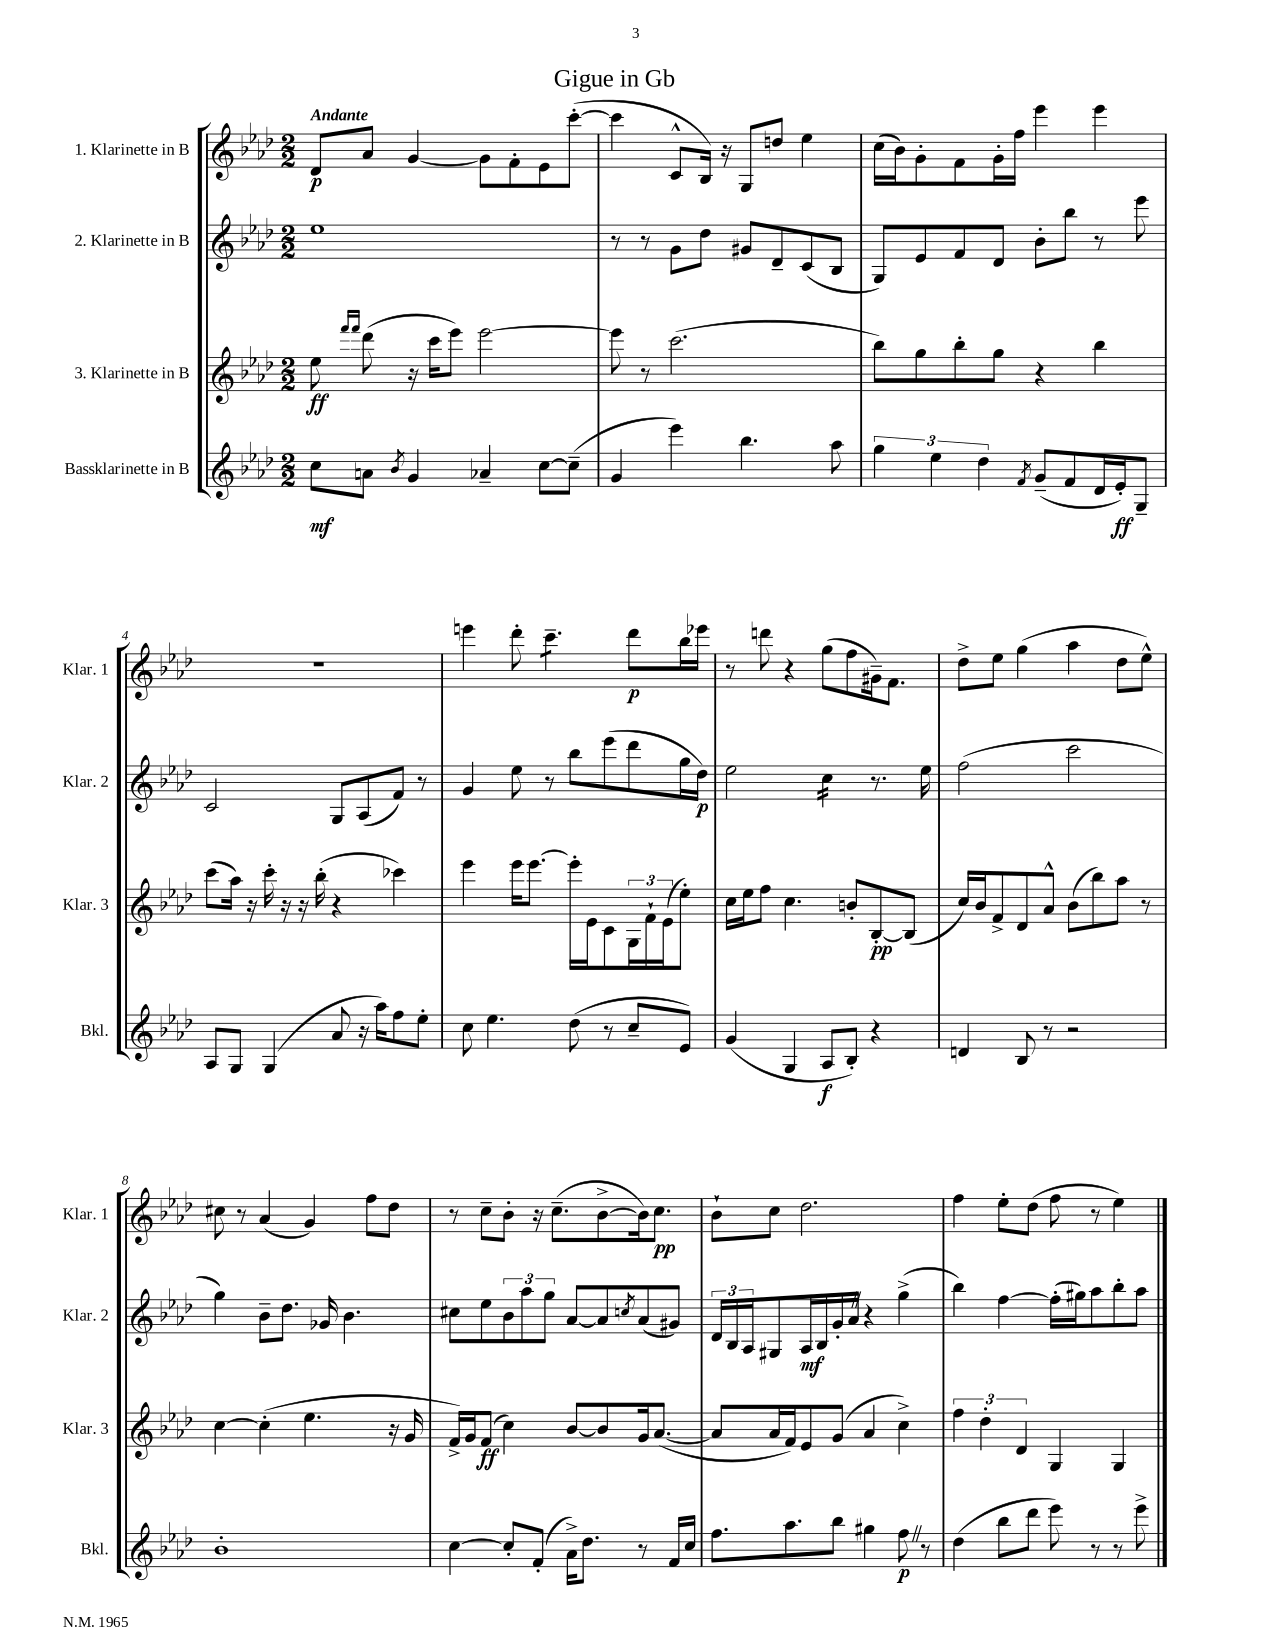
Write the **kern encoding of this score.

**kern	**kern	**kern	**kern
*staff4	*staff3	*staff2	*staff1
*clefG2	*clefG2	*clefG2	*clefG2
*k[b-e-a-d-]	*k[b-e-a-d-]	*k[b-e-a-d-]	*k[b-e-a-d-]
*M2/2	*M2/2	*M2/2	*M2/2
8cc	8ee-	1ee-	8d-
.	16qqfff	.	.
.	16qqfff	.	.
8a	(8ddd-	.	8a-
8qb-	.	.	.
4g	16r	.	[4g
.	16ccc	.	.
.	8eee-)	.	.
4a-~	[2eee-	.	8g]
.	.	.	8f'
[8cc	.	.	8e-
(8cc~]	.	.	([8ccc'
=	=	=	=
4g	8eee-]	8r	4ccc]
.	8r	8r	.
4eee-)	(2.ccc	8g	8c^^
.	.	8dd-	16B-)
.	.	.	16r
4.bb-	.	8g#	8G
.	.	8d-~	8dd
.	.	(8c	4ee-
8aa-	.	8B-	.
=	=	=	=
6gg	8bb-)	8G)	(16cc
.	.	.	16b-)
.	8gg	8e-	8g'
6ee-	.	.	.
.	8bb-'	8f	8f
6dd-	.	.	.
.	8gg	8d-	16g'
.	.	.	16ff
8qf	.	.	.
(8g~	4r	8b-'	4eee-
8f	.	8bb-	.
16d-	4bb-	8r	4eee-
16e-')	.	.	.
8G~	.	8eee-	.
=	=	=	=
8A-	(8ccc	2c	1r
8G	16aa-)	.	.
.	16r	.	.
(4G	16ccc'	.	.
.	16r	.	.
.	16r	.	.
.	(16bb-'	.	.
8a-	4r	8G	.
16r	.	(8A-	.
16aa-)	.	.	.
8ff	4ccc-)	8f)	.
8ee-'	.	8r	.
=	=	=	=
8cc	4eee-	4g	4eee
4.ee-	.	.	.
.	16eee-	8ee-	8ddd-'
.	[8.eee-	.	.
.	.	8r	4.ccc~
(8dd-	16eee-']	8bb-	.
.	16e-	.	.
8r	8c	(8eee-	.
8cc~	24G	8ddd-	8ddd-
.	24f`	.	.
.	(24e-	.	.
8e-)	8ee-')	16gg	16bb-
.	.	16dd-)	16eee-
=	=	=	=
(4g	16cc	2ee-	8r
.	16ee-	.	.
.	8ff	.	8ddd
4G	4.cc	.	4r
8A-	.	4cc	(8gg
8B-')	8b'	.	8ff
4r	[8B-'	8.r	16g#~)
.	.	.	8.f
.	(8B-]	.	.
.	.	16ee-	.
=	=	=	=
4d	16cc)	(2ff	8dd-^
.	16b-	.	.
.	8f^	.	8ee-
8B-	8d-	.	(4gg
8r	8a-^^	.	.
2r	(8b-	2ccc	4aa-
.	8bb-)	.	.
.	8aa-	.	8dd-
.	8r	.	8ee-^^)
=	=	=	=
1b-'	[4cc	4gg)	8cc#
.	.	.	8r
.	(4cc']	8b-~	(4a-
.	.	8.dd-	.
.	4.ee-	.	4g)
.	.	16g-	.
.	.	4.b-	.
.	.	.	8ff
.	16r	.	8dd-
.	16g	.	.
=	=	=	=
[4cc	16f^)	8cc#	8r
.	16g	.	.
.	(8f	8ee-	8cc~
8cc']	4cc)	12b-	8b-'
.	.	12aa-	.
(8f'	.	.	16r
.	.	12gg	.
.	.	.	(8.cc~
16a-^)	[8b-	[8a-	.
8.dd-	.	.	.
.	8b-]	8a-]	[8b-^
.	.	8qcc	.
8r	16g	(8a-	16b-])
.	([8.a-	.	8.cc
16f	.	8g#)	.
16cc	.	.	.
=	=	=	=
8.ff	8a-]	24d-	8b-`
.	.	24B-	.
.	.	24A-	.
.	16a-	8G#	8cc
8.aa-	16f)	.	.
.	8e-	16A-	2.dd-
.	.	16B-	.
8bb-	(8g	16g'	.
.	.	16a-	.
4gg#	4a-	4r	.
8ff	4cc^)	(4gg^	.
8r	.	.	.
=	=	=	=
(4dd-	6ff	4bb-)	4ff
.	6dd-'	.	.
8bb-	.	[4ff	8ee-'
.	6d-	.	.
8ddd-	.	.	(8dd-
8eee-)	4G	(16ff']	8ff
.	.	16gg#)	.
8r	.	8aa-	8r
8r	4G	8bb-'	4ee-)
8eee-^	.	8aa-	.
==	==	==	==
*-	*-	*-	*-
